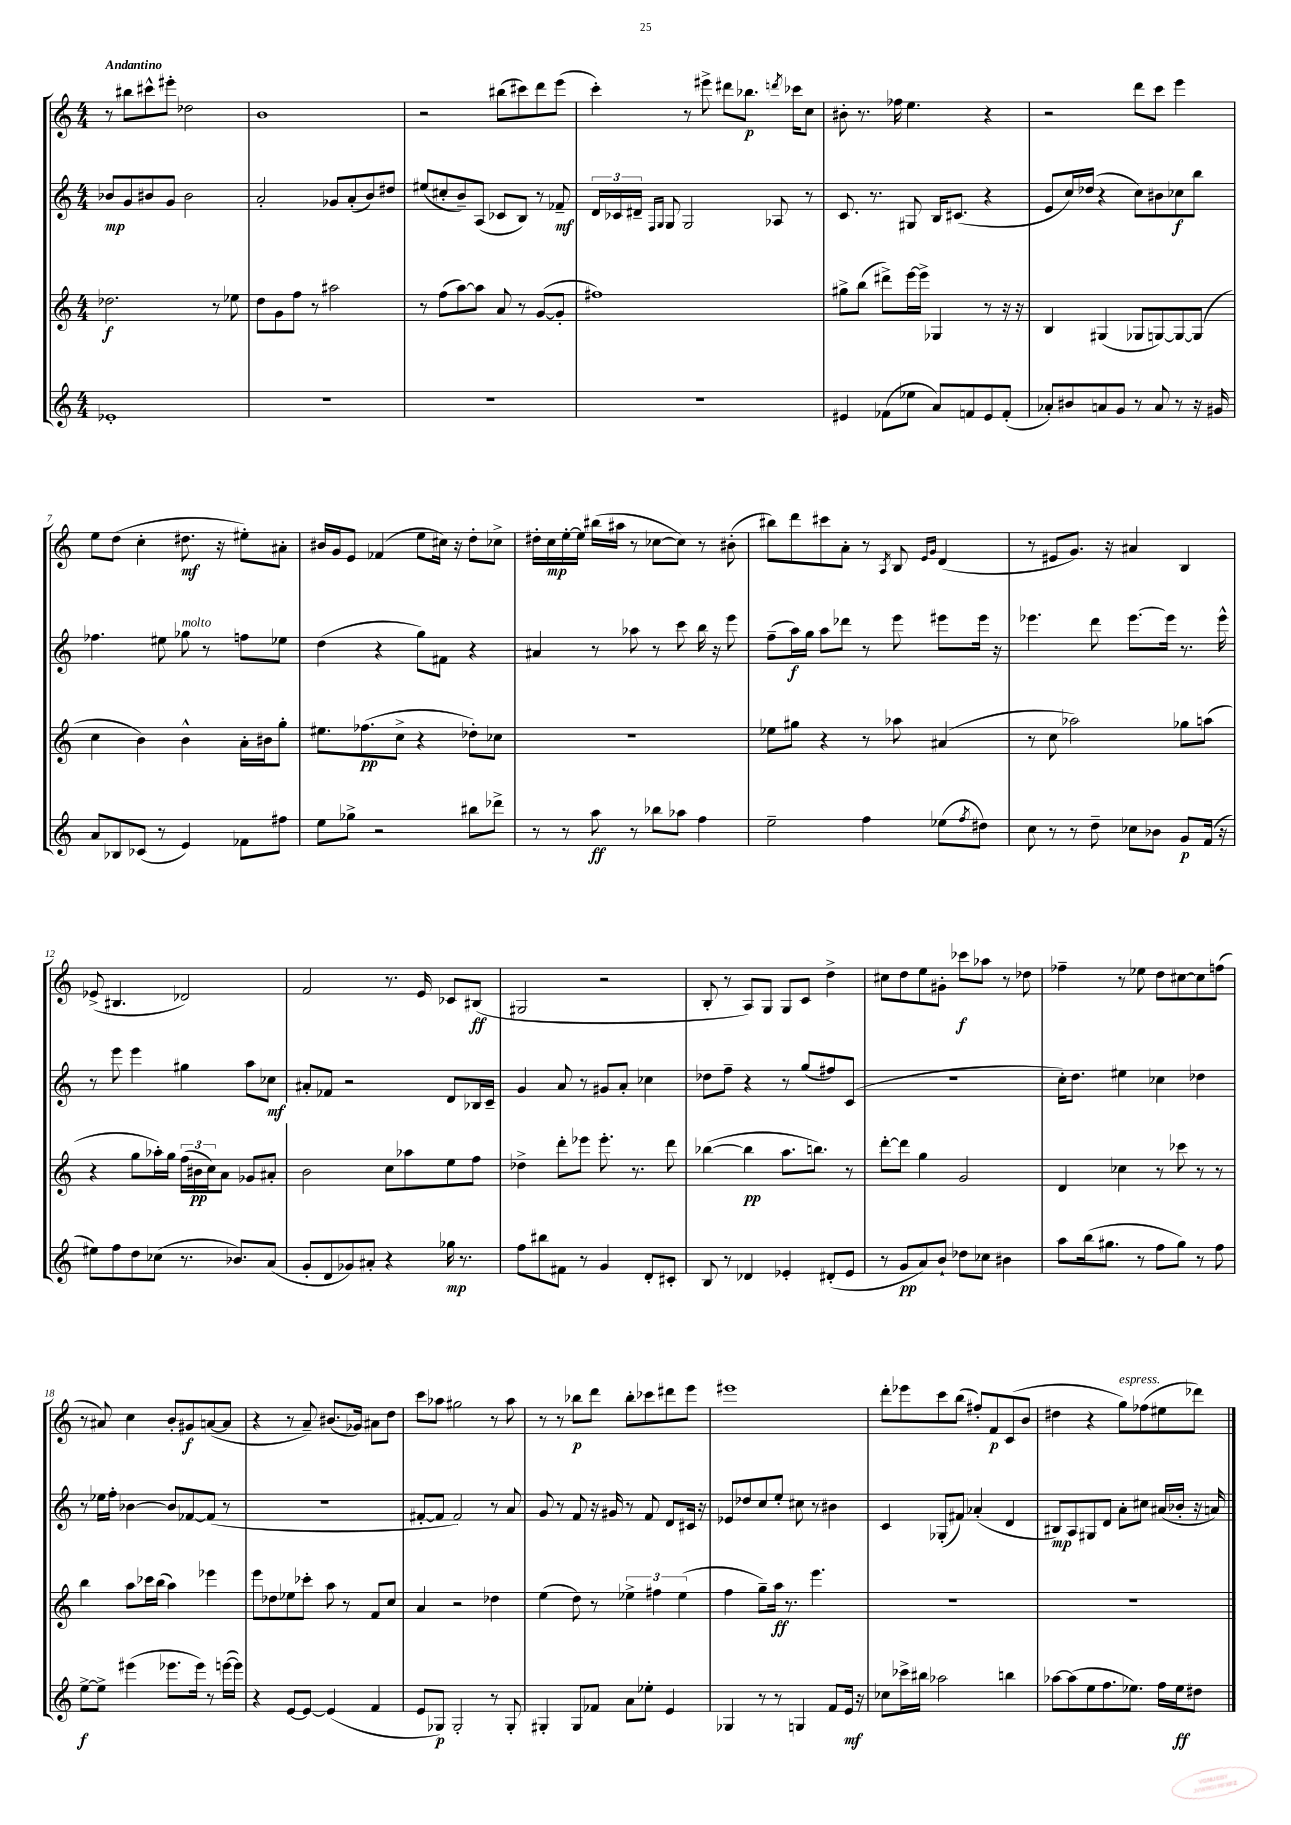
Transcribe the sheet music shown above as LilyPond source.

<<
\new StaffGroup <<
\new Staff = "s0" {
    \clef treble \key c \major \numericTimeSignature \time 4/4 \tempo "Andantino"
    r8 bis''8 cis'''8-^ eis'''8-. des''2 |
    b'1 |
    r2 bis''8( cis'''8) d'''8 e'''8( |
    c'''4-.) r8 eis'''8-> dis'''8 bes''8.\p \acciaccatura { d'''8 } ces'''16 c''8 |
    bis'8-. r8. fes''16 e''4. r4 |
    r2 d'''8 c'''8 e'''4 |
    e''8 d''8( c''4-. dis''8.\mf r16 eis''8-.) ais'8-. |
    bis'16 g'16 e'8 fes'4( e''8 cis''16) r16 d''8-. ces''8-> |
    dis''16-. c''16\mp e''16~-. e''16 bis''16( ais''16 r8 ces''8~ ces''8) r8 bis'8-.( |
    bis''8) d'''8 cis'''8 a'8-. r8 \acciaccatura { a8 } b8 \grace { e'16 g'16 } d'4( |
    r8 eis'8 g'8.) r16 ais'4 b4 |
    ees'8->( bis4. des'2) |
    f'2 r8. e'16 ces'8 bis8\ff( |
    gis2 r2 |
    b8-. r8 a8) g8 g8 c'8 d''4-> |
    cis''8 d''8 e''8 gis'8-. ces'''8\f aes''8 r8 des''8 |
    fes''4-- r8 ees''8 d''8 cis''8~ cis''8 f''8( |
    r8 ais'8) c''4 b'8-. gis'8\f a'8~( a'8 |
    r4 r8 a'8--) bis'8.( ges'16) ais'8 d''8 |
    c'''8 aes''8 gis''2 r8 aes''8 |
    r8 r8 bes''8\p d'''8 bes''8-. ces'''8 dis'''8 e'''8 |
    eis'''1 |
    d'''8-. ees'''8 c'''8 b''8( fis''8-.) f'8\p c'8( b'8 |
    dis''4 r4 g''8^\markup { \italic "espress." }) fes''8( eis''8 des'''8) \bar "|." |
}
\new Staff = "s1" {
    \clef treble \key c \major \numericTimeSignature \time 4/4
    bes'8\mp g'8 bis'8 g'8 bis'2 |
    a'2-. ges'8 a'8-.( b'8) dis''8 |
    eis''8( cis''8-. b'8--) a8( ces'8 b8) r8 fes'8--\mf |
    \tuplet 3/2 { d'16 ces'16 dis'16-- } \grace { f16 g16 } g8 g2 aes8 r8 |
    c'8. r8. gis8 b16 cis'8.( r4 |
    e'8 c''16) des''16( r4 c''8) bis'8 ces''8\f b''8 |
    fes''4. eis''8 ges''8^\markup { \italic "molto" } r8 f''8 ees''8 |
    d''4( r4 g''8) fis'8 r4 |
    ais'4 r8 aes''8 r8 c'''8 b''16 r16 e'''8 |
    f''8--( a''16\f) g''16 a''8 des'''8 r8 e'''8 eis'''8 eis'''16 r16 |
    ees'''4. d'''8 ees'''8.~ ees'''16 r8. ees'''16-^ |
    r8 e'''8 e'''4 gis''4 a''8 ces''8\mf |
    ais'8-. fes'8 r2 d'8 bes16 c'16-- |
    g'4 a'8 r8 gis'8 a'8-. ces''4 |
    des''8 f''8-- r4 r8 g''8( fis''8) c'8( |
    R1 |
    c''16-.) d''8. eis''4 ces''4 des''4 |
    r8 ees''16 f''16-. bes'4~ bes'8 fes'8~ fes'8( r8 |
    r1 |
    fis'8~-. fis'8 fis'2) r8 a'8 |
    g'8 r8 f'8 r16 gis'16 r8 f'8 d'8 cis'16 r16 |
    ees'8 des''8 c''8 e''8-. cis''8 r8 bis'4 |
    c'4 ges8-.( fis'8) aes'4-.( d'4 |
    bis8\mp) a8 gis8 d'8 a'8-. cis''8 ais'16( bes'16-. r16 a'16) \bar "|." |
}
\new Staff = "s2" {
    \clef treble \key c \major \numericTimeSignature \time 4/4
    des''2.\f r8 ees''8 |
    d''8 g'8 f''8 r8 ais''2 |
    r8 f''8( a''8~) a''8 a'8 r8 g'8~( g'8-. |
    fis''1) |
    gis''8-> b''8( dis'''8->) e'''16~ e'''16-> ges4 r8 r16 r16 |
    b4 gis4( ges8 g8~) g8~ g8( |
    c''4 b'4) b'4-^ a'16-. bis'16 g''8-. |
    eis''8. fes''8.\pp( c''8-> r4 des''8-.) ces''8 |
    R1 |
    ees''8 gis''8 r4 r8 aes''8 ais'4( |
    r8 c''8 aes''2) ges''8 a''8( |
    r4 g''8 aes''16-.) g''16 \tuplet 3/2 { f''16( bis'16\pp c''16) } a'8 ges'8 ais'8-. |
    b'2 c''8 aes''8 e''8 f''8 |
    des''4-> d'''8-. ees'''8 ees'''8.-. r8. d'''8 |
    bes''4~( bes''4\pp a''8. b''8.) r8 |
    d'''8~-. d'''8 g''4 g'2 |
    d'4 ces''4 r8 ces'''8 r8 r8 |
    b''4 a''8 ces'''16 b''16( a''4) ees'''4 |
    e'''8 des''8 ees''8 ces'''8-. a''8 r8 f'8 c''8 |
    a'4 r2 des''4 |
    e''4( d''8) r8 \tuplet 3/2 { ees''4-> fis''4 ees''4( } |
    f''4 g''8--) a''16\ff r8. e'''4. |
    R1 |
    R1 \bar "|." |
}
\new Staff = "s3" {
    \clef treble \key c \major \numericTimeSignature \time 4/4
    ees'1-. |
    R1 |
    R1 |
    R1 |
    eis'4 fes'8( ees''8 a'8) f'8 eis'8 f'8-.( |
    aes'8-.) bis'8 a'8 g'8 r8 a'8 r8 r16 gis'16 |
    a'8 bes8 ces'8( r8 e'4) fes'8 fis''8 |
    e''8 ges''8-> r2 bis''8 des'''8-> |
    r8 r8 a''8\ff r8 bes''8 aes''8 f''4 |
    e''2-- f''4 ees''8( \acciaccatura { f''8 } dis''8) |
    c''8 r8 r8 d''8-- ces''8 bes'8 g'8\p f'16( r16 |
    eis''8) f''8 d''8 ces''8( r8. bes'8.) a'8( |
    g'8-. d'8 ges'8) ais'8-. r4 ges''16\mp r8. |
    f''8 bis''8 fis'8 r8 g'4 d'8-. cis'8-. |
    b8 r8 des'4 ees'4-. dis'8-.( ees'8 |
    r8 g'8\pp a'8) b'8-! des''8 ces''8 bis'4 |
    a''8 b''16( gis''8. r8 f''8 gis''8) r8 f''8 |
    e''8~->\f e''8-> eis'''4( ees'''8. ees'''16) r8 e'''16~( e'''16) |
    r4 e'8~ e'8~ e'4( f'4 |
    e'8 ges8\p) ges2-. r8 ges8-. |
    gis4-. gis8 fes'8 a'8 ees''8-. e'4 |
    ges4 r8 r8 g4 f'8 e'16\mf r16 |
    ces''8 ces'''16-> bis''16 aes''2 b''4 |
    aes''8~ aes''8( e''8 f''8. ees''8.) f''16 ees''16\ff dis''8 \bar "|." |
}
>>
>>
